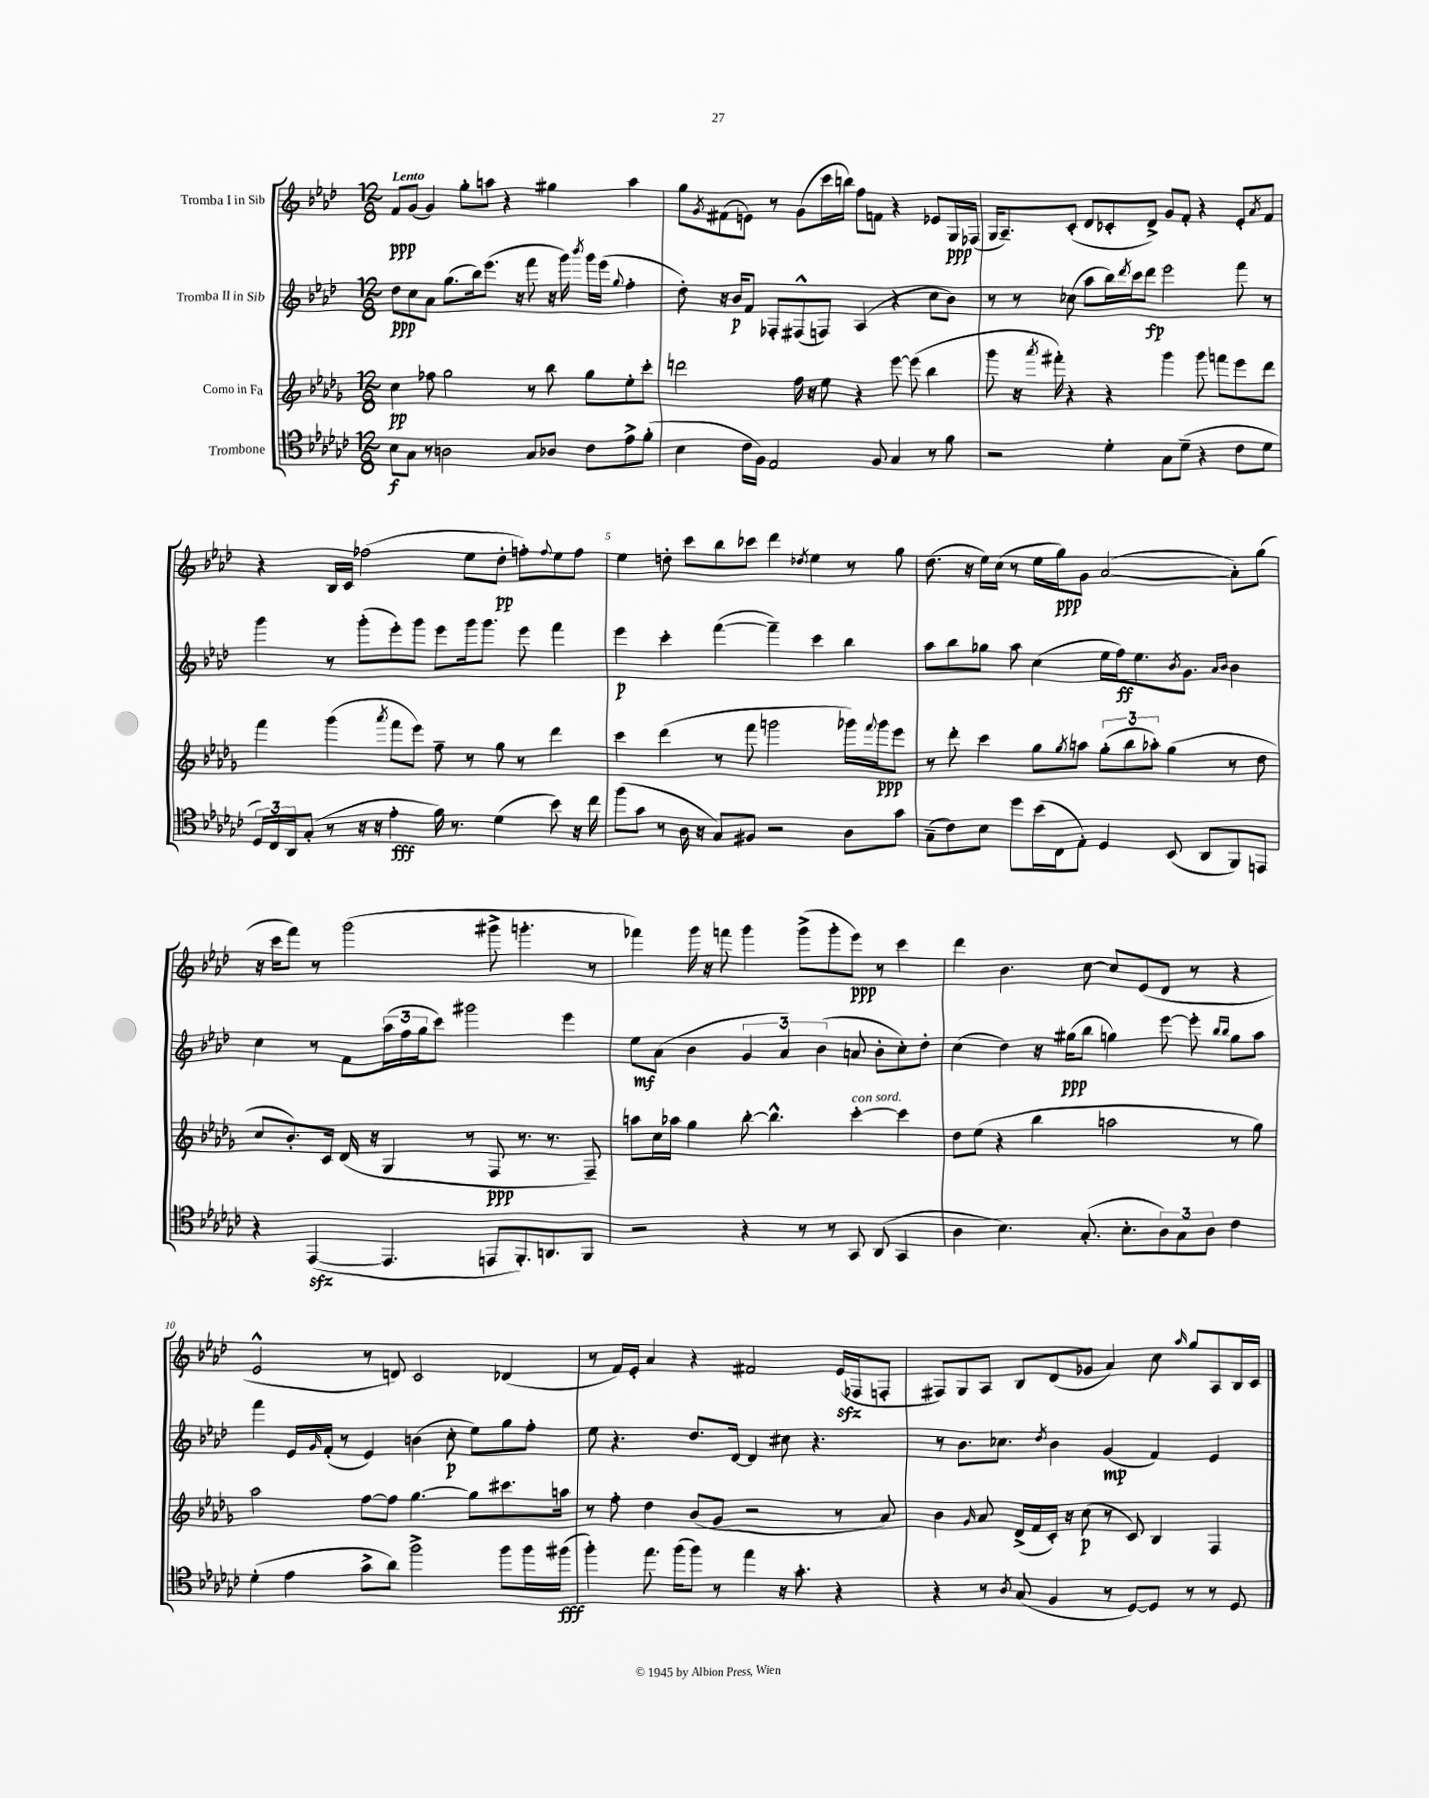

**kern	**kern	**kern	**kern
*staff4	*staff3	*staff2	*staff1
*clefC4	*clefG2	*clefG2	*clefG2
*k[b-e-a-d-g-c-]	*k[b-e-a-d-g-]	*k[b-e-a-d-]	*k[b-e-a-d-]
*M12/8	*M12/8	*M12/8	*M12/8
8B-	4cc	8dd-	8f
8G-	.	8cc	(8g
8r	8ff-	8a-	4g)
2A	2gg-	(8.gg	.
.	.	.	8gg'
.	.	16bb-)	.
.	.	(8.eee-	8aa
.	.	.	4r
.	.	16r	.
8G-	8r	8fff	.
8A-	8bb-	16r	4gg#
.	.	16ggg)	.
.	.	8qbbb-	.
8c-	8gg-	16ggg	.
.	.	(16eee-	.
.	.	8qqgg	.
8e-^	8ee-'	4ff'	4aa
(8f'	8ccc'	.	.
=	=	=	=
4B-	2ddd	8dd-')	8gg
.	.	.	8qg
.	.	16r	(8f#
.	.	16b-	.
16c-	.	8f	8e)
16F)	.	.	.
2E-	.	8F-'	8r
.	16ff	(8F#^^	(8g
.	16r	.	.
.	8ee-	8F)	16ccc
.	.	.	16bb)
.	4r	(4A-	8ff
8F	.	.	8f
4G-	[8eee-	4r	4r
.	(8eee-]	.	.
8r	4bb-	8cc	8e-
8f	.	8b-)	16G
.	.	.	(16F-
=	=	=	=
2r	8ggg-	8r	16G
.	.	.	8.A-~)
.	16r	8r	.
.	8qaaa-	.	.
.	16fff#')	.	.
.	4r	(8cc-	(8c'
.	.	8aa-	8d-
4d-'	4r	16bb-)	8c-'
.	.	8qddd-	.
.	.	16ccc	.
.	.	8ddd-	8d-^)
8G-	4ggg-	2eee-	8g
(8d-~	.	.	8f'
4r	8ggg-	.	4r
.	8fff	.	.
8c-	8eee-	8fff	8e-'
.	.	.	8qa-
8d-	8ddd-	8r	8f
=	=	=	=
24D-)	4fff	4ggg	4r
24C-	.	.	.
24AA-	.	.	.
(8G-'	.	.	.
8r	(4ggg-	8r	16B-
.	.	.	16c
16r	.	(8ggg'	(2ff-
16r	.	.	.
.	8qaaa-	.	.
4e-'	8fff	8eee-')	.
.	8eee-)	8ggg	.
16f)	8ff~	8eee-	.
8.r	.	.	.
.	8r	16ggg	8ee-
.	.	8.ggg	.
(4d-	8gg-	.	8dd-'
.	8r	8eee-	8ff')
.	.	.	8qqff
8b-)	4ddd-	4fff	8ee-
16r	.	.	8ff
16cc-	.	.	.
=	=	=	=
(8ff	4ccc	4eee-	4ee-
8g-	.	.	.
8r	(4ddd-	4ccc'	8dd'
16A-	.	.	8ccc
16r	.	.	.
8G-)	8r	([4fff	8bb-
8F#	8fff	.	8ccc-
2r	2ggg	4fff~])	4ddd-
.	.	.	8qdd-
.	.	4ccc	4ee-
8A-	16ggg-)	4bb-	8r
.	8qqfff	.	.
.	16ggg-	.	.
8g-	8eee-	.	8gg
=	=	=	=
(8G-~	8r	8aa-	(8.dd-
8c-)	8ddd-'	8bb-	.
.	.	.	16r
8B-	4ccc	8gg-	16ee-)
.	.	.	(16cc
8dd-	.	8aa-	8r
(16b-	8gg-	(4cc	16ee-
16C-	.	.	16gg)
.	8qgg-	.	.
8E-')	8aa	.	8g
4D-	(12gg-'	16ee-	([2a-
.	.	16ff)	.
.	12bb-	.	.
.	.	8.ee-	.
.	12aa-')	.	.
(8BB-	(4gg-	.	.
.	.	8qb-	.
.	.	8.g	.
8AA-	.	.	.
.	.	16qqa-	.
.	.	16qqb-	.
8FF)	8r	4b-	8a-'])
8EE	8dd-	.	(8gg
=	=	=	=
4r	8cc	4cc	16r
.	.	.	16ccc
.	8.b-')	.	8fff)
([4EE-	.	8r	8r
.	16c	.	.
.	(16d-	8f	(2ggg
.	16r	.	.
4.EE-]	4G-	(24aa-	.
.	.	24ff	.
.	.	24gg	.
.	.	8ccc)	.
.	8r	2ggg#	.
8EE	8F	.	8ggg#^
8.FF')	8.r	.	4.ggg'
8.AA	8.r	.	.
.	.	4eee-	.
8FF	8F~)	.	8r
=	=	=	=
2r	8aa	8ee-	4fff-)
.	16cc	(8a-	.
.	16aa-	.	.
.	4gg-	4b-	16ggg
.	.	.	16r
.	.	.	8fff
4r	[8bb-'	6g	4ggg
.	4.bb-^^]	.	.
.	.	6a-)	.
8r	.	.	(8ggg^
.	.	(6b-	.
8r	.	.	8ggg'
8GG-	[4ccc'	8a	8eee-)
(8AA-	.	8b-'	8r
4GG-	4ccc]	8cc')	4ccc
.	.	8dd-'	.
=	=	=	=
4A-	8dd-	(4cc	4ddd-
.	(8ee-	.	.
4.B-)	4r	4dd-)	4.b-
.	4bb-	16r	.
.	.	(16gg#	.
(8.G-'	.	8bb-	[8cc
.	2aa	4gg)	8cc]
8.B-'	.	.	.
.	.	.	(8e-
12A-)	.	[8eee-	8d-
12G-	.	.	.
.	.	8eee-']	8r
12A-	.	.	.
.	.	16qqbb-	.
.	.	16qqbb-	.
4c-	8r	8gg	4r
.	8gg-)	8aa-	.
=	=	=	=
(4d-'	2aa-	4fff	2e-^^
4e-	.	16e-	.
.	.	16qqg	.
.	.	(16f'	.
.	.	8r	.
8g-^	[8ff	4e-)	8r
8a-)	8ff]	.	8d)
2ff^	[4.gg-	(4b	2c
.	.	8cc'	.
.	8gg-]	8ee-)	.
8ff	8.ccc#	8gg	(4d-
16ff	.	8ff'	.
(16ff#	16aa	.	.
=	=	=	=
4ff')	8r	8ee-	8r
.	8ff'	4.r	16f)
.	.	.	16e-'
8.ee-	4dd-	.	4a-
(16ff	.	.	.
8ff)	(8b-	8.dd-	4r
8r	8g-	.	.
.	.	[16d-	.
4ee-	2r	4d-]	2f#
16r	.	8cc#	.
8.g-'	.	.	.
.	.	4.r	.
4r	8r	.	(16e-
.	.	.	16F-
.	8a-)	.	8F'
=	=	=	=
4r	4b-	8r	8F#)
.	.	8.b-	8G
.	16qqg-	.	.
8r	8a-	.	8A-
.	.	8.cc-	.
8qA-	.	.	.
(8G-	(16d-^	.	8B-
.	16f	.	.
.	.	8qdd-	.
4F	16c')	4b-	(8d-
.	16r	.	.
.	(8cc	.	8g-
8r	8r	(4g	4a-)
[8D-)	8c)	.	.
8D-]	4B-	4f)	8cc
.	.	.	16qqaa-
8r	.	.	8gg
8r	4F	4e-	8A-
8D-	.	.	16B-
.	.	.	16c
==	==	==	==
*-	*-	*-	*-
